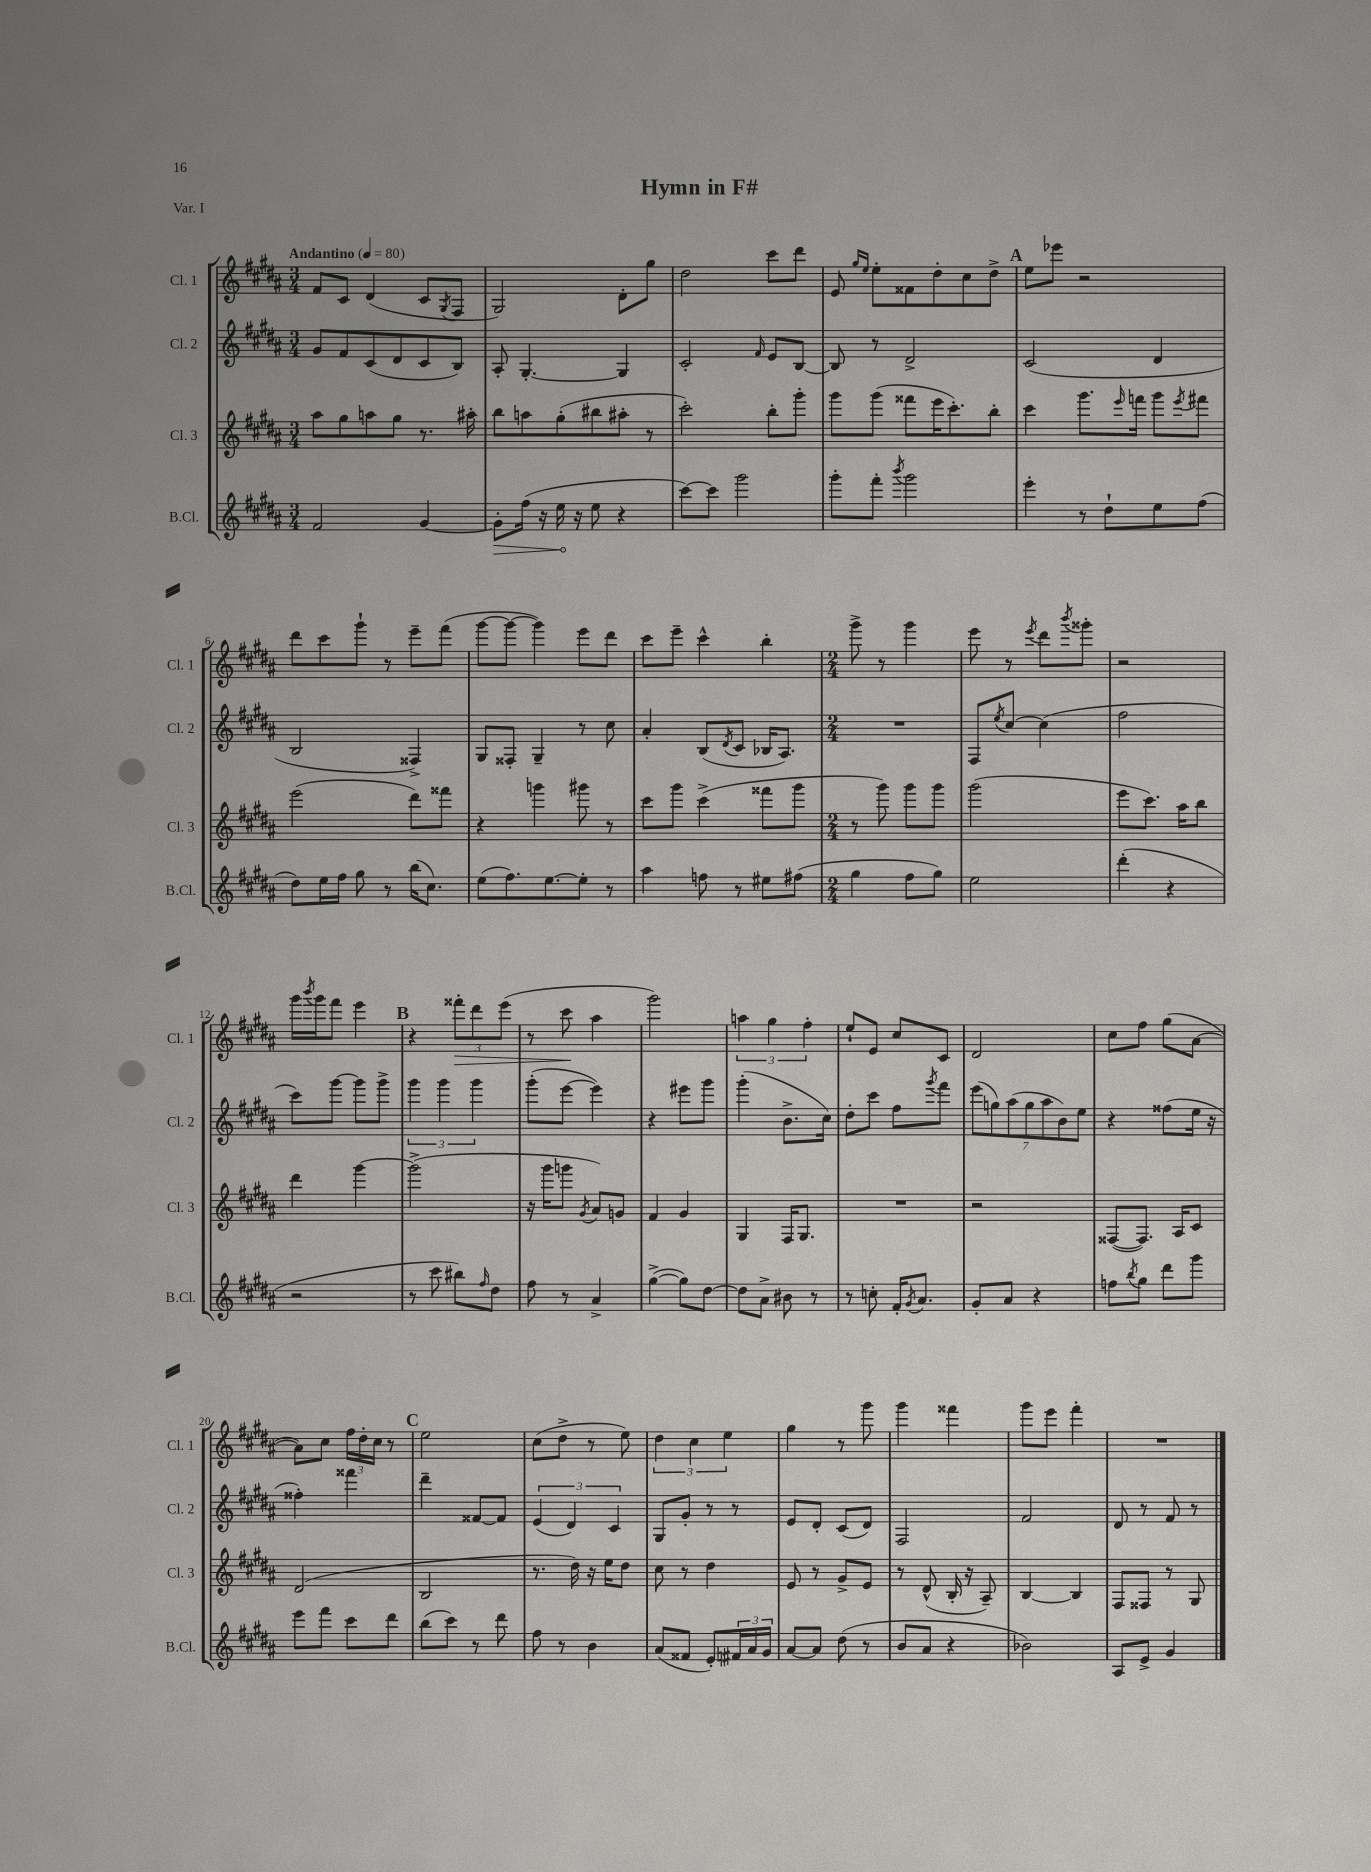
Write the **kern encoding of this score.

**kern	**kern	**kern	**kern
*staff4	*staff3	*staff2	*staff1
*clefG2	*clefG2	*clefG2	*clefG2
*k[f#c#g#d#a#]	*k[f#c#g#d#a#]	*k[f#c#g#d#a#]	*k[f#c#g#d#a#]
*M3/4	*M3/4	*M3/4	*M3/4
*MM80	*MM80	*MM80	*MM80
2f#	8aa#	8g#	8f#
.	8gg#	8f#	8c#
.	8aa	(8c#	(4d#
.	8gg#	8d#	.
[4g#	8.r	8c#	8c#
.	.	.	8qG#
.	.	8B)	8F#
.	16aa#'	.	.
=	=	=	=
8g#']	8bb	8A#'	2G#)
(16ff#	8aa	[4.G#'	.
16r	.	.	.
16ee	(8gg#'	.	.
16r	.	.	.
8ee	8bb#	.	.
4r	8aa#'	4G#]	8d#'
.	8r	.	8gg#
=	=	=	=
[8ccc#)	2ccc#')	2c#'	2dd#
8ccc#]	.	.	.
2ggg#	.	.	.
.	.	16qqf#	.
.	8bb'	8e	8ccc#
.	8ggg#'	[8B	8ddd#
=	=	=	=
8ggg#'	8ggg#	8B]	8e
.	.	.	16qqgg#
.	.	.	16qqee
8fff#'	(8ggg#	8r	8ee'
8qbbb	.	.	.
2ggg#	8fff##	2d#^	8f##
.	16eee	.	8dd#'
.	8.ccc#')	.	.
.	.	.	8cc#
.	8bb'	.	8dd#^
=	=	=	=
4eee'	4ccc#	(2c#	8ee
.	.	.	8eee-
8r	8.ggg#	.	2r
8dd#`	.	.	.
.	16qqeee	.	.
.	16fff	.	.
8ee	8ggg#	4d#	.
.	8qeee	.	.
(8ff#	8fff#	.	.
=	=	=	=
8dd#)	(2eee	2B	8ddd#
16ee	.	.	8ccc#
16ff#	.	.	.
8gg#	.	.	8ggg#`
8r	.	.	8r
(16bb	8ddd#)	4F##^)	8eee~
8.cc#)	.	.	.
.	8fff##	.	(8fff#
=	=	=	=
(8ee	4r	8G#	[8ggg#
8.ff#)	.	8F##'	8ggg#_
.	4ggg	4G#~	4ggg#])
[8.ee	.	.	.
8ee']	8ggg#	8r	8eee
8r	8r	8cc#	8ddd#
=	=	=	=
4aa#	8ccc#	4a#'	8ccc#
.	8ggg#	.	8eee~
8ff	(4ccc#^	(8B	4ccc#^^
.	.	8qd#	.
8r	.	8c#	.
8ee#	8fff##	16B-	4bb'
.	.	8.A#)	.
(8ff#	8ggg#	.	.
=	=	=	=
*M2/4	*M2/4	*M2/4	*M2/4
4gg#	8r	2r	8ggg#^
.	8ggg#)	.	8r
8ff#	8ggg#	.	4ggg#
8gg#)	8ggg#	.	.
=	=	=	=
2ee	(2ggg#	8F#	8eee
.	.	8qee	.
.	.	[8cc#	8r
.	.	.	8qeee
.	.	(4cc#]	8ddd#
.	.	.	8qbbb
.	.	.	8ggg##'
=	=	=	=
(4ddd#'	8eee	2ff#	2r
.	8.ccc#)	.	.
4r	.	.	.
.	16aa#	.	.
.	8bb	.	.
=	=	=	=
2r	4ddd#	8ccc#)	16ggg#
.	.	.	8qbbb
.	.	.	16ggg#
.	.	[8ggg#	8fff#
.	[4ggg#	8ggg#]	4eee
.	.	8ggg#^	.
=	=	=	=
8r	(2ggg#^]	6ggg#	4r
8ccc#	.	.	.
.	.	6ggg#	.
8bb#)	.	.	12fff##'
.	.	6ggg#	12ddd#
16qqff#	.	.	.
8dd#	.	.	.
.	.	.	(12eee
=	=	=	=
8ff#	16r	(8ggg#'	8r
.	16ggg#	.	.
8r	8ggg	[8eee	8ccc#
.	8qg#	.	.
4a#^	8a#)	4eee])	4aa#
.	8g	.	.
=	=	=	=
([4gg#^	4f#	4r	2ggg#)
8gg#])	4g#	8eee#	.
[8dd#	.	8ggg#	.
=	=	=	=
8dd#]	4G#	(4ggg#'	6aa
8a#^	.	.	.
.	.	.	6gg#
8b#	16F#	8.b^	.
.	8.G#	.	.
.	.	.	6ff#'
8r	.	.	.
.	.	16cc#)	.
=	=	=	=
8r	2r	8dd#'	8ee`
8cc'	.	8ccc#	8e
16f#'	.	8ff#	8cc#
8qg#	.	.	.
8.a#	.	.	.
.	.	8qggg#	.
.	.	8fff#	8c#
=	=	=	=
8g#'	2r	(14eee	2d#
.	.	14gg)	.
8a#	.	.	.
.	.	(14aa#	.
.	.	14gg	.
4r	.	.	.
.	.	14aa#	.
.	.	14b)	.
.	.	14ee	.
=	=	=	=
8ff	([8F##	4r	8cc#
8qbb	.	.	.
8gg#	8.F##])	.	8ff#
8ddd#	.	(8ff##	(8gg#
.	16A#	.	.
8ggg#	8c#	16ee	[8a#
.	.	16r	.
=	=	=	=
8eee	(2d#	4ff##')	8a#])
8fff#	.	.	8cc#
8ccc#	.	4fff##	24ff#
.	.	.	24dd#'
.	.	.	24cc#
8ddd#	.	.	8r
=	=	=	=
(8bb	2B	4ddd#~	2ee
8ccc#)	.	.	.
8r	.	[8f##	.
8ddd#	.	8f##]	.
=	=	=	=
8ff#	8.r	(6e	(8cc#
8r	.	.	8dd#^
.	.	6d#)	.
.	16dd#)	.	.
4b	16r	.	8r
.	16ee	.	.
.	.	6c#	.
.	8dd#	.	8ee)
=	=	=	=
(8a#	8cc#	8G#	6dd#
8f##	8r	8g#'	.
.	.	.	6cc#
8e')	4dd#	8r	.
.	.	.	6ee
24f#	.	8r	.
24a#	.	.	.
24g#	.	.	.
=	=	=	=
[8a#	8e	8e	4gg#
8a#]	8r	8d#'	.
(8dd#	8g#^	(8c#	8r
8r	8e	8d#)	8ggg#
=	=	=	=
8b	8r	2F#	4ggg#
8a#	(8d#^^	.	.
4r	16B'	.	4fff##
.	16r	.	.
.	8A#~)	.	.
=	=	=	=
2b-)	[4B	2f#	8ggg#
.	.	.	8eee
.	4B]	.	4fff#'
=	=	=	=
8A#	8F#	8d#	2r
8e^	8F##	8r	.
4g#	8r	8f#	.
.	8G#	8r	.
==	==	==	==
*-	*-	*-	*-
